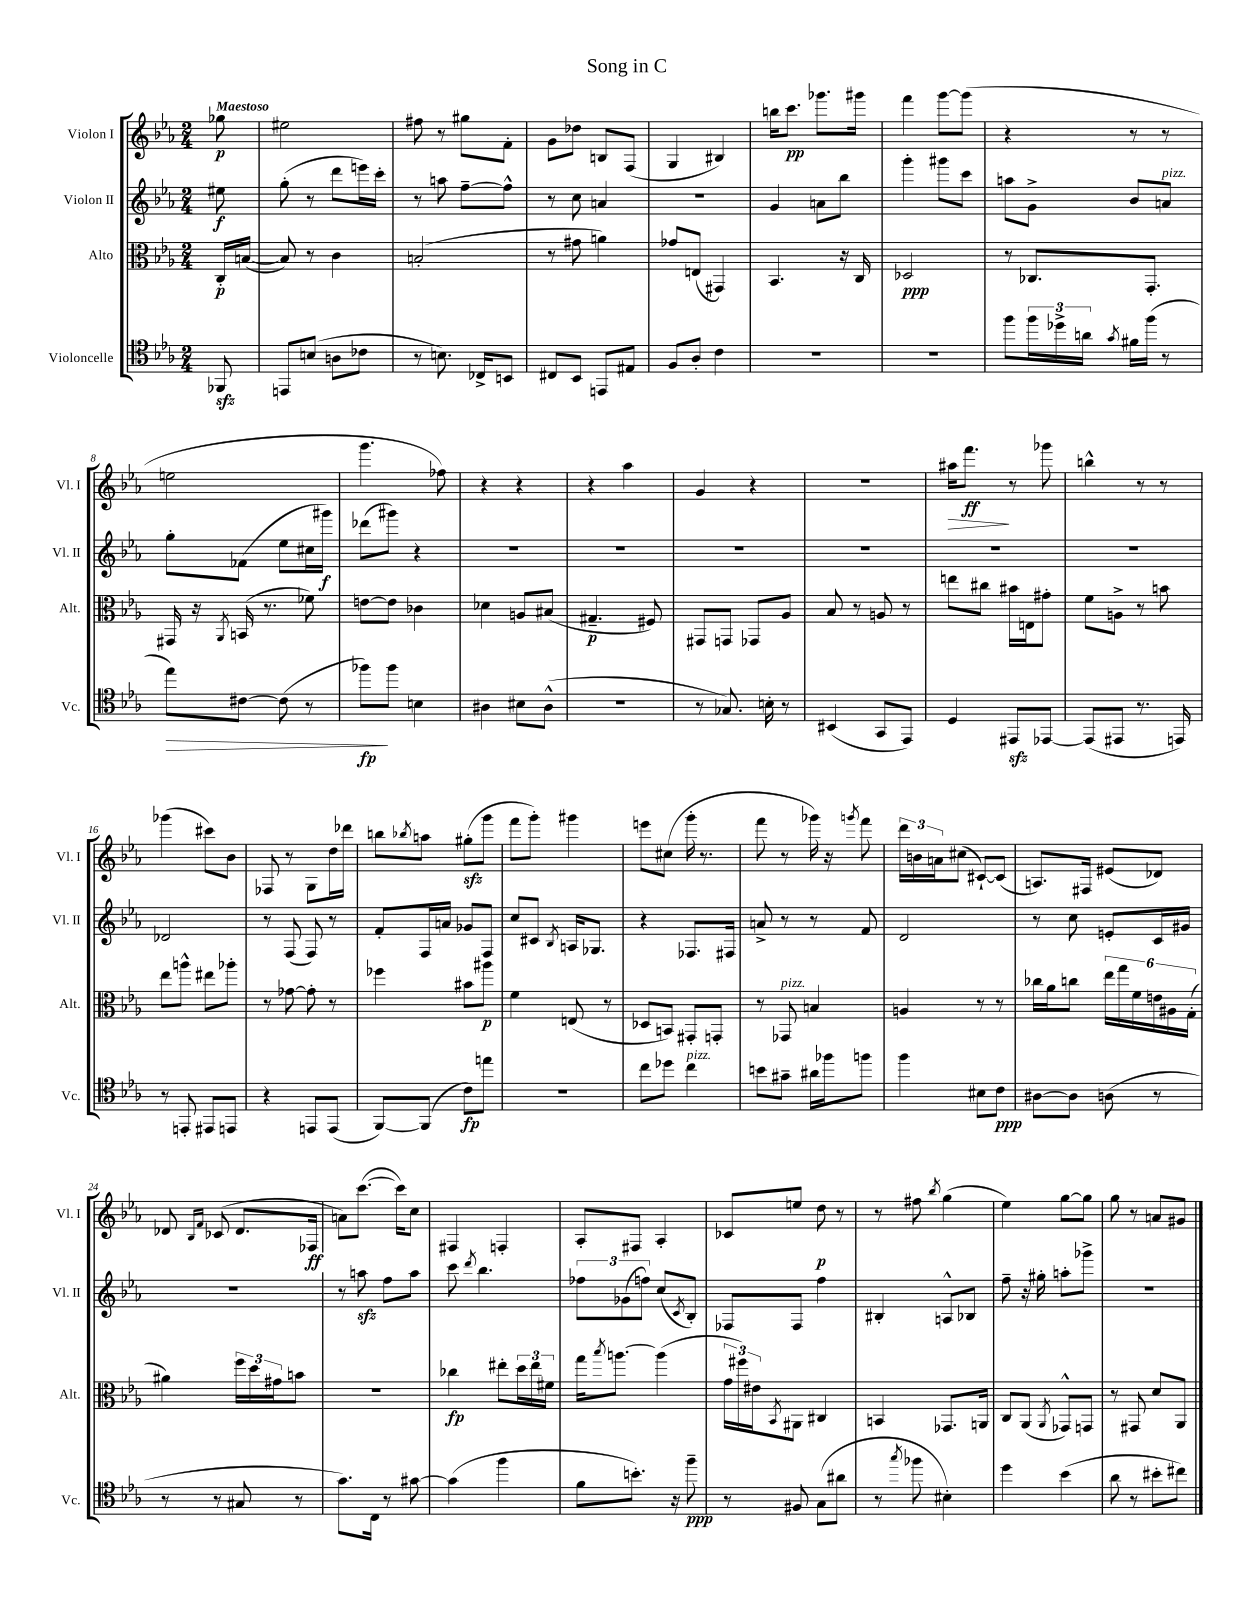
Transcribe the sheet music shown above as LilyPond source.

\header { title = "Song in C" }
<<
\new StaffGroup <<
\new Staff = "s0" \with { instrumentName = "Violon I" shortInstrumentName = "Vl. I" } {
    \clef treble \key ees \major \numericTimeSignature \time 2/4 \partial 8 \tempo "Maestoso"
    ges''8\p |
    eis''2 |
    fis''8 r8 gis''8 f'8-. |
    g'8 des''8 b8 f8( |
    g4 bis4) |
    b''16 c'''8.\pp ges'''8. gis'''16 |
    f'''4 g'''8~ g'''8( |
    r4 r8 r8 |
    e''2 |
    g'''4. fes''8) |
    r4 r4 |
    r4 aes''4 |
    g'4 r4 |
    R2 |
    ais''16\> f'''8.\ff\! r8 ges'''8 |
    b''4-^ r8 r8 |
    ges'''4( cis'''8) bes'8 |
    fes8 r8 g8 d''16 des'''16 |
    b''8 \acciaccatura { bes''8 } a''8 gis''8-.\sfz( g'''8 |
    f'''8 g'''8-.) gis'''4 |
    e'''8 cis''8( g'''16-. r8. |
    f'''8 r8 ges'''16) r16 \acciaccatura { g'''8 } f'''8 |
    \tuplet 3/2 { d'''16 b'16 a'16 } cis''8( cis'8~-!) cis'8( |
    a8.) fis16 eis'8( des'8) |
    des'8 \grace { bes16 f'16 } ces'8( des'8. fes16\ff |
    a'8) c'''8.~( c'''16) c''8 |
    fis4 f4-. |
    aes8-. fis8 aes4-. |
    ces'8 e''8 d''8\p r8 |
    r8 fis''8 \acciaccatura { bes''8 } g''4( |
    ees''4) g''8~ g''8 |
    g''8 r8 a'8 gis'8 \bar "|." |
}
\new Staff = "s1" \with { instrumentName = "Violon II" shortInstrumentName = "Vl. II" } {
    \clef treble \key ees \major \numericTimeSignature \time 2/4 \partial 8
    eis''8\f |
    g''8-.( r8 d'''8 e'''16) c'''16-. |
    r8 a''8 f''8~-- f''8-^ |
    r8 c''8 a'4 |
    R2 |
    g'4 a'8 bes''8 |
    g'''4-. gis'''8 c'''8 |
    a''8 g'8-> bes'8 a'8^\markup { \italic "pizz." } |
    g''8-. fes'8( ees''8 cis''16 gis'''16\f) |
    des'''8( gis'''8) r4 |
    R2 |
    R2 |
    R2 |
    R2 |
    R2 |
    R2 |
    des'2 |
    r8 f8( f8) r8 |
    f'8-. f16 a'16 ges'8 f8 |
    c''8 cis'8 \acciaccatura { bes8 } a16 ges8. |
    r4 fes8. fis16 |
    a'8-> r8 r8 f'8 |
    d'2 |
    r8 c''8 e'8-. c'16 gis'16 |
    R2 |
    r8 a''8\sfz f''8 a''8 |
    c'''8 \acciaccatura { d'''8 } bes''4. |
    \tuplet 3/2 { fes''8 ges'8( f''8) } c''8( \acciaccatura { c'8 } bes8-.) |
    fes8 fes8 f''4 |
    bis4-. a8-^ bes8 |
    f''8-- r16 gis''16-. a''8-. ges'''8-> |
    R2 \bar "|." |
}
\new Staff = "s2" \with { instrumentName = "Alto" shortInstrumentName = "Alt." } {
    \clef alto \key ees \major \numericTimeSignature \time 2/4 \partial 8
    c16-.\p b16~( |
    b8) r8 c'4 |
    b2-.( |
    r8 gis'8 a'4) |
    ges'8 e8( gis,4) |
    bes,4. r16 c16 |
    des2\ppp |
    r8 ces8. g,8.-. |
    gis,16 r16 \acciaccatura { aes,8 } b,16( r8. fes'8) |
    e'8~ e'8 ces'4 |
    des'4 a8 bis8( |
    gis4.--\p fis8) |
    gis,8 g,8 ges,8 aes8 |
    bes8 r8 a8 r8 |
    e''8 cis''8 bis'16 e16 gis'8-. |
    f'8 a8-> r8 b'8 |
    ees''8 a''8-^ eis''8 aes''8-. |
    r8 ges'8~ ges'8-. r8 |
    fes''4 bis'8 ais''8\p |
    f'4 e8( r8 |
    des8 b,8) gis,8-. g,8-. |
    r8 ges,8^\markup { \italic "pizz." } b4 |
    a4 r8 r8 |
    ces''16 aes'16 c''8 \tuplet 6/4 { ees''16 g''16 f'16 e'16 ais16 g16-.( } |
    ais'4) \tuplet 3/2 { f''16 d''16 gis'16 } b'8 |
    R2 |
    ces''4\fp eis''8-. \tuplet 3/2 { d''16 eis''16 fis'16 } |
    g''16 \acciaccatura { bes''8 } a''8.~ a''4( |
    \tuplet 3/2 { g'16 fis''16) eis'16 } \acciaccatura { bes,8 } ais,8 cis4 |
    b,4 ges,8. a,16 |
    c8 aes,8( \acciaccatura { aes,8 } ges,8-^) g,8 |
    r8 gis,8 d'8 aes,8 \bar "|." |
}
\new Staff = "s3" \with { instrumentName = "Violoncelle" shortInstrumentName = "Vc." } {
    \clef tenor \key ees \major \numericTimeSignature \time 2/4 \partial 8
    fes,8\sfz |
    e,8 b8( a8 ces'8 |
    r8 b8.) ces16-> b,8 |
    cis8 bes,8 e,8 eis8 |
    f8 aes8-. c'4 |
    R2 |
    r2 |
    f''8 \tuplet 3/2 { f''16 des''16-> a'16 } \acciaccatura { g'8 } fis'16 f''16( r8 |
    ees''8\>) cis'8~ cis'8( r8 |
    fes''8\fp\!) fes''8 b4 |
    ais4 bis8 ais8-^( |
    r2 |
    r8 ges8.) b16-. r8 |
    bis,4( g,8 ees,8) |
    d4 eis,8\sfz ees,8~ |
    ees,8( eis,8 r8. e,16) |
    r8 e,8-. eis,8 e,8 |
    r4 e,8 e,8( |
    f,8~) f,8( c'8\fp) e''8 |
    R2 |
    c''8 des''8 c''4^\markup { \italic "pizz." } |
    b'8 gis'8-- ais'16 fes''16 f''8 |
    f''4 bis8 c'8\ppp |
    ais8~ ais8 a8( r8 |
    r8 r8 gis8 r8 |
    g'8.) c16 r8 gis'8~ |
    gis'4( f''4 |
    f'8 b'8.-.) r16 f''8--\ppp |
    r8 fis8 g8( ais'8 |
    r8 \acciaccatura { g''8 } fes''8 bis4-.) |
    d''4 bes'4( |
    aes'8 r8 bis'8-. cis''8) \bar "|." |
}
>>
>>
